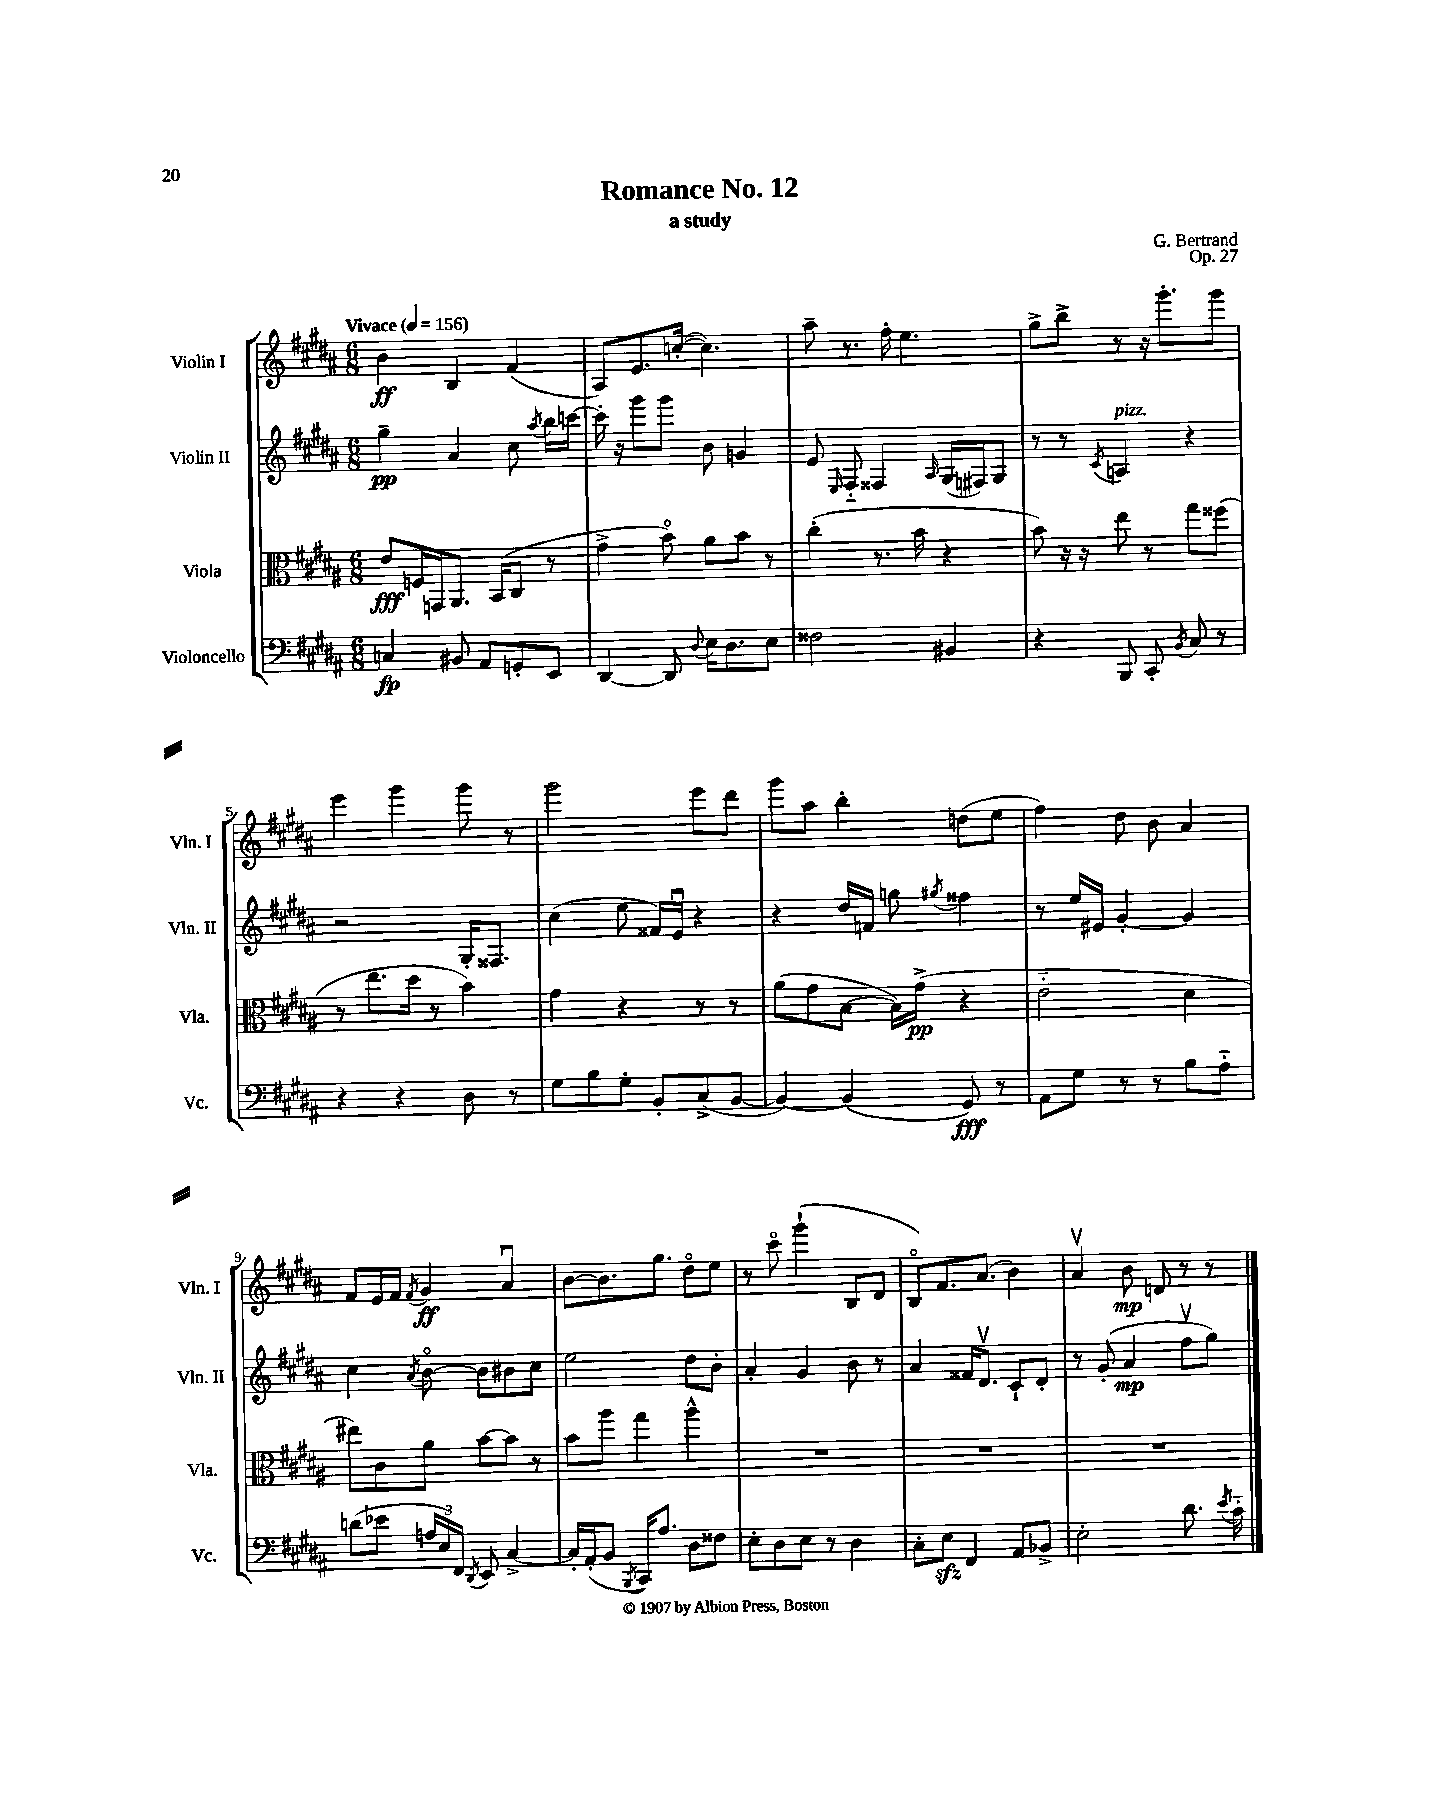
\header { title = "Romance No. 12" composer = "G. Bertrand" subtitle = "a study" opus = "Op. 27" }
<<
\new StaffGroup <<
\new Staff = "s0" \with { instrumentName = "Violin I" shortInstrumentName = "Vln. I" } {
    \clef treble \key b \major \numericTimeSignature \time 6/8 \tempo "Vivace" 4 = 156
    \autoBeamOff b'4\ff b4 fis'4( |
    ais8[) e'8. c''16]~-.( c''4.) |
    ais''8-- r8. fis''16-. e''4. |
    gis''8[-> b''8]-> r8 r16 gis'''8.[-. gis'''8] |
    e'''4 gis'''4 gis'''8 r8 |
    gis'''2 e'''8[ dis'''8] |
    gis'''8[ ais''8] b''4-. d''8[( e''8] |
    fis''4) dis''8 b'8 ais'4 |
    fis'8[ e'16 fis'16] \acciaccatura { fis'8 } gis'4\ff ais'4\downbow |
    b'8[~ b'8. gis''8.] dis''8[\flageolet e''8] |
    r8 cis'''8\flageolet gis'''4-!( b8[ dis'8] |
    b8[\flageolet) fis'8. ais'8.]( b'4) |
    ais'4\upbow b'8\mp d'8 r8 r8 \bar "|." |
}
\new Staff = "s1" \with { instrumentName = "Violin II" shortInstrumentName = "Vln. II" } {
    \clef treble \key b \major \numericTimeSignature \time 6/8
    \autoBeamOff gis''4--\pp ais'4 cis''8 \acciaccatura { ais''8 } b''16[ c'''16]~ |
    c'''16-. r16 gis'''8[ gis'''8] b'8 g'4 |
    e'8 \grace { e16 } fis8-_ fisis4 \grace { ais16 } gis16[( fis16) gis8] |
    r8 r8 \acciaccatura { cis'8 } a4^\markup { \italic "pizz." } r4 |
    r2 gis16[-. fisis8.] |
    cis''4( e''8 fisis'16[) e'16]\downbow r4 |
    r4 dis''16[ f'16] g''8 \acciaccatura { gis''8 } fisis''4 |
    r8 e''16[ eis'16] gis'4~-. gis'4 |
    cis''4 \acciaccatura { ais'8 } b'8~\flageolet b'8[ bis'8 cis''8] |
    e''2 dis''8[ b'8]-. |
    ais'4-. gis'4 b'8 r8 |
    ais'4 fisis'16[ dis'8.]\upbow cis'8[-! dis'8]-. |
    r8 gis'8-.( ais'4\mp fis''8[\upbow gis''8]) \bar "|." |
}
\new Staff = "s2" \with { instrumentName = "Viola" shortInstrumentName = "Vla." } {
    \clef alto \key b \major \numericTimeSignature \time 6/8
    \autoBeamOff e'8[\fff f16 g,16 ais,8.] b,16[( cis8] r8 |
    gis'4-> b'8\flageolet) ais'8[ b'8] r8 |
    cis''4-.( r8. b'16 r4 |
    b'8) r16 r16 e''8 r8 gis''8[ fisis''8]( |
    r8 e''8.[ dis''16] r8 b'4) |
    gis'4 r4 r8 r8 |
    ais'8[( gis'8 b8]~ b16[) gis'16]->\pp( r4 |
    e'2-_ dis'4 |
    eis''8[) cis'8 ais'8] b'8[~ b'8] r8 |
    b'8[ ais''8] gis''4 ais''4-^ |
    R2. |
    R2. |
    R2. \bar "|." |
}
\new Staff = "s3" \with { instrumentName = "Violoncello" shortInstrumentName = "Vc." } {
    \clef bass \key b \major \numericTimeSignature \time 6/8
    \autoBeamOff c4\fp bis,8 ais,8[ g,8-. e,8] |
    dis,4~ dis,8 \appoggiatura { dis8 } e16[ dis8. e8] |
    fisis2 bis,4 |
    r4 b,,8 cis,8-. \acciaccatura { b,8 } cis8 r8 |
    r4 r4 dis8 r8 |
    gis8[ b8 gis8]-. b,8[-. cis8->( b,8]~ |
    b,4~) b,4( gis,8\fff) r8 |
    ais,8[ gis8] r8 r8 b8[ ais8]-_ |
    d'8[( ees'8] \tuplet 3/2 { a16[ e16) fis,16] } \acciaccatura { dis,8 } e,8 cis4~-> |
    cis16[-. ais,16-.( b,8] \acciaccatura { b,,8 } cis,16[) ais8.] dis8[ fisis8] |
    e8[-. dis8 e8] r8 dis4 |
    cis8[-. e8]\sfz fis,4 ais,8[ bes,8]-> |
    e2-. dis'8. \acciaccatura { e'8 } cis'16-_ \bar "|." |
}
>>
>>
